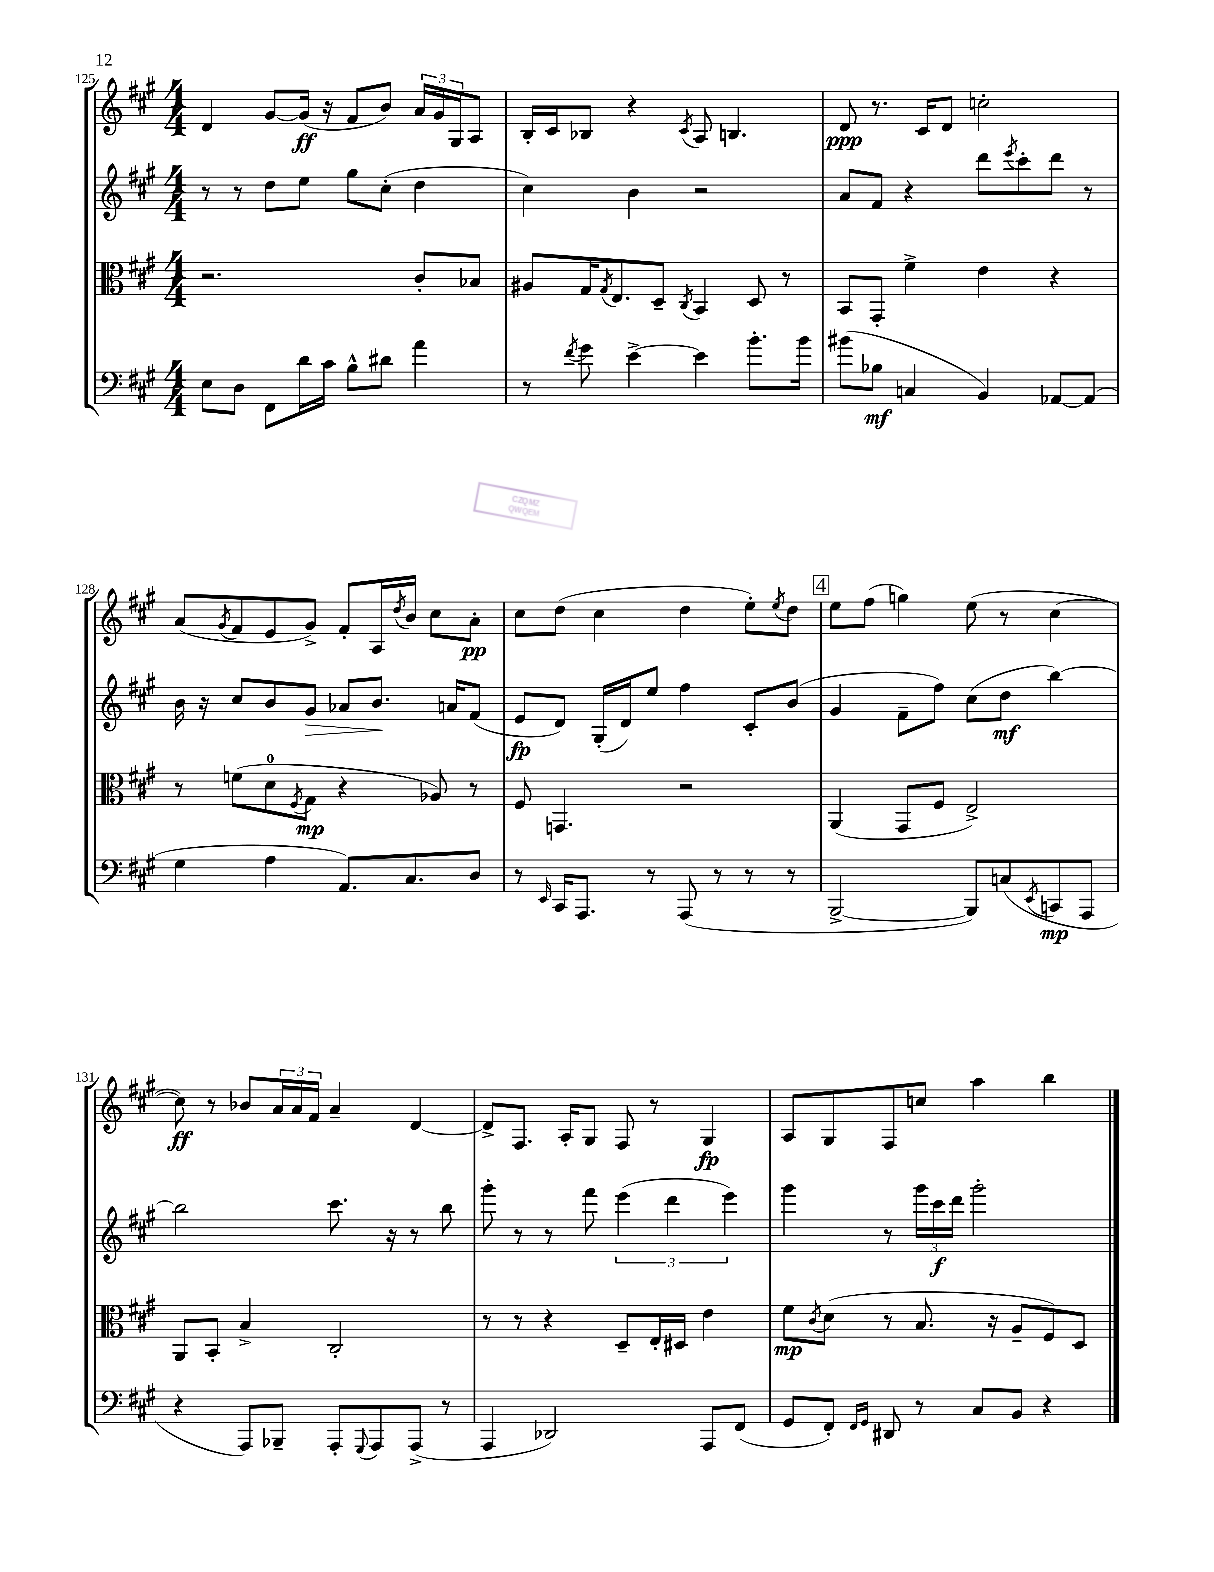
<<
\new StaffGroup <<
\new Staff = "s0" {
    \clef treble \key a \major \numericTimeSignature \time 4/4
    d'4 gis'8~ gis'16\ff( r16 fis'8 b'8) \tuplet 3/2 { a'16 gis'16 gis16 } a8 |
    b16-. cis'16 bes8 r4 \acciaccatura { cis'8 } a8 b4. |
    d'8\ppp r8. cis'16 d'8 c''2-. |
    a'8( \acciaccatura { gis'8 } fis'8 e'8 gis'8->) fis'8-. a16 \acciaccatura { d''8 } b'16 cis''8 a'8-.\pp |
    cis''8 d''8( cis''4 d''4 e''8-.) \acciaccatura { e''8 } d''8 |
    \mark \markup { \box "4" } e''8 fis''8( g''4) e''8( r8 cis''4~ |
    cis''8\ff) r8 bes'8 \tuplet 3/2 { a'16 a'16 fis'16 } a'4-- d'4~ |
    d'8-> fis8. a16-. gis8 fis8 r8 gis4\fp |
    a8 gis8 fis8 c''8 a''4 b''4 \bar "|." |
}
\new Staff = "s1" {
    \clef treble \key a \major \numericTimeSignature \time 4/4
    r8 r8 d''8 e''8 gis''8 cis''8-.( d''4 |
    cis''4) b'4 r2 |
    a'8 fis'8 r4 d'''8 \acciaccatura { e'''8 } cis'''8-. d'''8 r8 |
    b'16 r16 cis''8 b'8 gis'8\> aes'8 b'8.\! a'16 fis'8( |
    e'8\fp d'8) gis16-.( d'16) e''8 fis''4 cis'8-. b'8( |
    \mark \markup { \box "4" } gis'4 fis'8-- fis''8) cis''8( d''8\mf b''4~) |
    b''2 cis'''8. r16 r8 b''8 |
    gis'''8-. r8 r8 fis'''8 \tuplet 3/2 { e'''4( d'''4 e'''4) } |
    gis'''4 r8 \tuplet 3/2 { gis'''16 cis'''16\f d'''16 } gis'''2-. \bar "|." |
}
\new Staff = "s2" {
    \clef alto \key a \major \numericTimeSignature \time 4/4
    r2. cis'8-. bes8 |
    ais8 gis16 \acciaccatura { gis8 } e8. d8-- \acciaccatura { cis8 } b,4 d8 r8 |
    b,8 gis,8-. fis'4-> e'4 r4 |
    r8 f'8( d'8-0 \acciaccatura { fis8 } gis8\mp r4 aes8) r8 |
    fis8 g,4. r2 |
    \mark \markup { \box "4" } a,4( gis,8 fis8 e2->) |
    a,8 b,8-. b4-> cis2-. |
    r8 r8 r4 d8-- e16-. dis16 e'4 |
    fis'8\mp \acciaccatura { cis'8 } d'8( r8 b8. r16 a8-- fis8) d8 \bar "|." |
}
\new Staff = "s3" {
    \clef bass \key a \major \numericTimeSignature \time 4/4
    e8 d8 fis,8 d'16 cis'16 b8-^ dis'8 a'4 |
    r8 \acciaccatura { fis'8 } gis'8 e'4~-> e'4 b'8.-. b'16 |
    bis'8( bes8\mf c4 b,4) aes,8~ aes,8( |
    gis4 a4 a,8.) cis8. d8 |
    r8 \grace { e,16 } cis,16 a,,8. r8 a,,8( r8 r8 r8 |
    \mark \markup { \box "4" } b,,2~-> b,,8) c8( \acciaccatura { e,8 } c,8\mp a,,8 |
    r4 a,,8) bes,,8-- a,,8-. \appoggiatura { gis,,8 } a,,8 a,,8->( r8 |
    a,,4 des,2) a,,8 fis,8( |
    gis,8 fis,8-.) \grace { fis,16 gis,16 } dis,8 r8 cis8 b,8 r4 \bar "|." |
}
>>
>>
\layout { \context { \Score currentBarNumber = #125 } }
